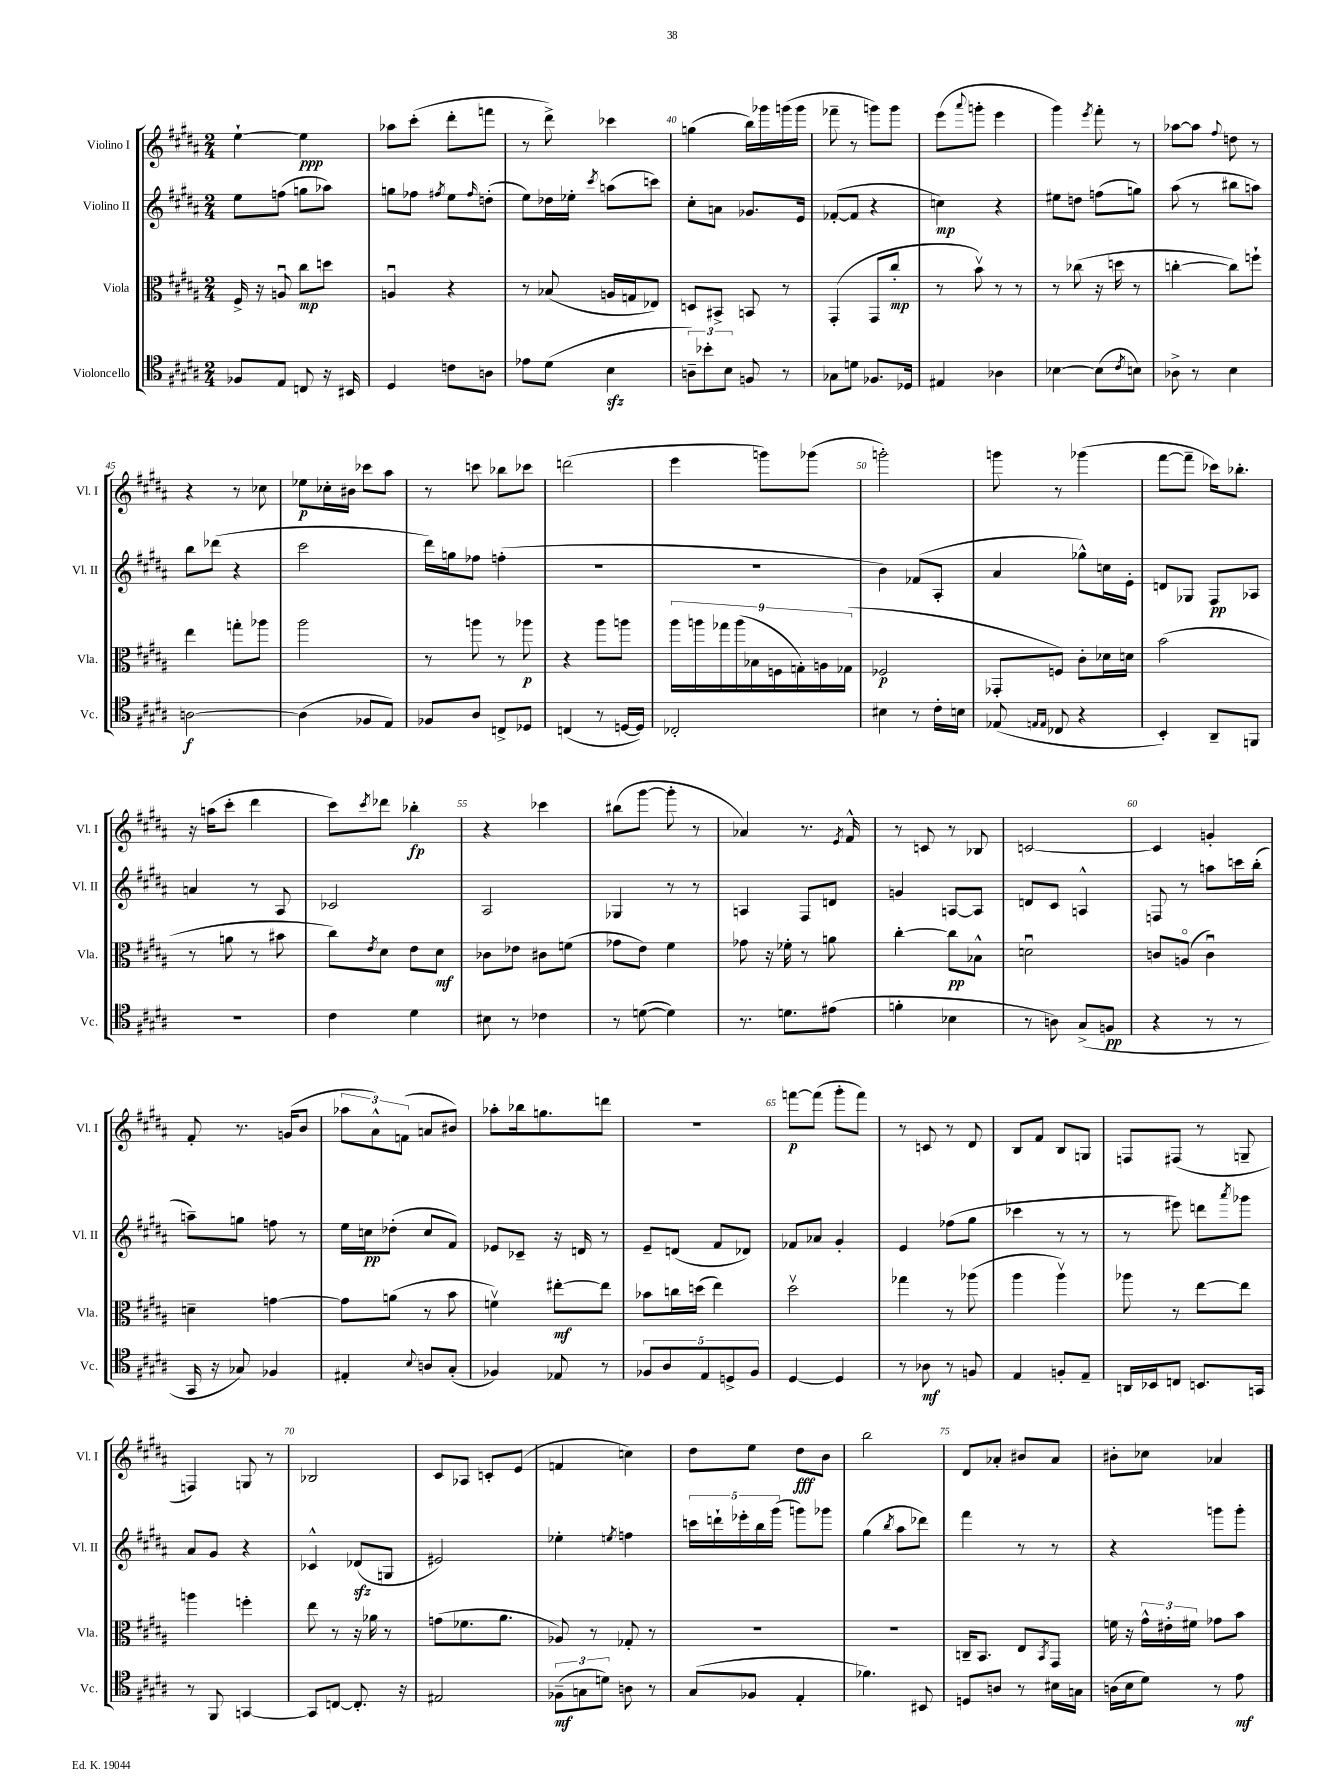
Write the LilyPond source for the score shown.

<<
\new StaffGroup <<
\new Staff = "s0" \with { instrumentName = "Violino I" shortInstrumentName = "Vl. I" } {
    \clef treble \key b \major \numericTimeSignature \time 2/4
    e''4~-! e''4\ppp |
    aes''8 cis'''8-.( dis'''8-. f'''8 |
    r8 dis'''8->) ces'''4 |
    g''4( b''16) ges'''16 g'''16( g'''16 |
    fes'''8-- r8 g'''8) g'''8 |
    e'''8( \appoggiatura { ais'''8 } g'''8-. e'''4 |
    gis'''4) \acciaccatura { e'''8 } fis'''8-. r8 |
    aes''8~ aes''8 \appoggiatura { fis''8 } d''8 r8 |
    r4 r8 ces''8 |
    ees''8\p ces''16-. bis'16 ces'''8 ais''8 |
    r8 c'''8 bes''8 ces'''8 |
    d'''2( |
    e'''4 g'''8) ges'''8( |
    g'''2-.) |
    g'''8 r8 ges'''4( |
    fis'''8~ fis'''8-- ces'''16) bes''8.-. |
    r16 a''16( cis'''8-. dis'''4 |
    cis'''8) \acciaccatura { cis'''8 } des'''8 bes''4-.\fp |
    r4 ces'''4 |
    bis''8( gis'''8~ gis'''8-. r8 |
    aes'4) r8. \acciaccatura { e'8 } fis'16-^ |
    r8 c'8 r8 bes8 |
    c'2~ |
    c'4 g'4-. |
    fis'8-. r8. g'16( b'8 |
    \tuplet 3/2 { aes''8 ais'8-^) f'8( } a'8 bis'8) |
    aes''8-. bes''16 g''8. d'''8 |
    R2 |
    f'''8~\p f'''8( gis'''8-. f'''8) |
    r8 c'8 r8 dis'8 |
    b8 fis'8 b8 g8 |
    f8 fis8( r8 g8-- |
    f4) g8 r8 |
    bes2 |
    cis'8 aes8 c'8-. e'8( |
    f'4 c''4) |
    dis''8 e''8 dis''8\fff b'8 |
    b''2 |
    dis'8 aes'8-. bis'8 aes'8 |
    bis'8-. ces''8 aes'4 \bar "|." |
}
\new Staff = "s1" \with { instrumentName = "Violino II" shortInstrumentName = "Vl. II" } {
    \clef treble \key b \major \numericTimeSignature \time 2/4
    e''8 f''8( g''8 aes''8) |
    g''8 fes''8 \acciaccatura { fis''8 } e''8 \grace { fis''16 } d''8-.( |
    e''8) des''16 ees''16-. \acciaccatura { cis'''8 } a''8( c'''8) |
    cis''8-. a'8 ges'8. e'16 |
    fes'8~-.( fes'8 r4 |
    c''4\mp) r4 |
    eis''8 d''8 f''8( g''8) |
    ais''8( r8 bis''8 a''8) |
    b''8 des'''8( r4 |
    cis'''2 |
    dis'''16) g''16 fes''8 f''4-.( |
    R2 |
    R2 |
    b'4) fes'8( ais8-. |
    ais'4 ges''8-^) c''16 e'16-. |
    d'8 ges8 fis8\pp aes8 |
    a'4 r8 ais8 |
    ces'2 |
    ais2 |
    ges4 r8 r8 |
    a4 fis8 d'8 |
    g'4 a8~ a8 |
    d'8 cis'8 a4-^ |
    f8 r8 a''8 c'''16 b''16-.( |
    a''8--) g''8 f''8 r8 |
    e''16 c''16\pp des''8-.( c''8 fis'8) |
    ees'8 ces'8-- r16 d'16 r8 |
    e'8-- d'8( fis'8 des'8) |
    fes'8 aes'8 gis'4-. |
    e'4 fes''8( gis''8 |
    ces'''4 r8 r8 |
    r8 eis'''8) d'''8 \acciaccatura { ais'''8 } ges'''8 |
    ais'8 gis'8 r4 |
    ces'4-^ des'8\sfz( g8 |
    eis'2) |
    ees''4-. \acciaccatura { e''8 } f''4 |
    \tuplet 5/4 { c'''16 d'''16-! ees'''16-. b''16 gis'''16( } g'''8) ges'''8 |
    gis''4( \acciaccatura { b''8 } ais''8 des'''8) |
    fis'''4 r8 r8 |
    r4 g'''8 g'''8-. \bar "|." |
}
\new Staff = "s2" \with { instrumentName = "Viola" shortInstrumentName = "Vla." } {
    \clef alto \key b \major \numericTimeSignature \time 2/4
    fis16-> r16 a8\downbow cis''8\mp d''8 |
    a4\downbow r4 |
    r8 bes8( a16 g16 ees8) |
    d8 bis,8-> b,8 r8 |
    gis,4-.( gis,8 cis''8-.\mp |
    r8 b'8\upbow) r8 r8 |
    r8 ces''8( r16 d''16 r8 |
    c''4~-. c''8) f''8-! |
    e''4 g''8-. aes''8 |
    ais''2 |
    r8 a''8 r8 aes''8\p |
    r4 ais''8 a''8 |
    \tuplet 9/8 { ais''16 a''16 ges''16 a''16( bes16 f16 g16-.) a16 ges16( } |
    fes2\p |
    ges,8-. f8) cis'8-. des'16 d'16 |
    b'2( |
    r8 a'8 r8 bis'8 |
    cis''8) \acciaccatura { e'8 } dis'8 e'8 dis'8\mf |
    ces'8 ees'8 cis'8 f'8( |
    ges'8 e'8) fis'4 |
    ges'8 r16 fes'16-. r8 a'8 |
    cis''4~-. cis''8\pp bes8-^ |
    d'2\downbow |
    c'8 a8\flageolet( c'4\downbow) |
    d'4-- g'4~ |
    g'8 a'8( r8 b'8 |
    f'4\upbow) eis''8~-.\mf eis''8 |
    bes'8 c''16 d''16( e''4) |
    dis''2\upbow |
    ges''4 r8 aes''8( |
    ais''4 ais''4\upbow) |
    aes''8 r8 e''8~ e''8 |
    a''4 f''4-. |
    e''8 r8 r16 aes'16 r8 |
    g'8( fes'8. ais'8. |
    aes8) r8 ges8-. r8 |
    R2 |
    R2 |
    c16-- b,8. e8 \acciaccatura { b,8 } gis,8 |
    f'16 r16 \tuplet 3/2 { gis'16-^ eis'16-. fis'16 } ges'8 b'8 \bar "|." |
}
\new Staff = "s3" \with { instrumentName = "Violoncello" shortInstrumentName = "Vc." } {
    \clef tenor \key b \major \numericTimeSignature \time 2/4
    fes8 e8 c8 r16 bis,16 |
    dis4 c'8 a8 |
    ees'8 dis'8( b4\sfz |
    \tuplet 3/2 { a8--) bes'8-. b8 } f8 r8 |
    ges8 d'8 fes8. des16 |
    eis4 aes4 |
    bes4~ bes8( \acciaccatura { cis'8 } b8) |
    aes8-> r8 b4 |
    a2~\f |
    a4( fes8 e8) |
    fes8 ais8 c8-> des8 |
    c4( r8 d16~ d16) |
    ces2-. |
    bis4 r8 cis'16-. b16 |
    ees8( \grace { e16 e16 } ces8 r4 |
    b,4-.) ais,8-- f,8 |
    r2 |
    cis'4 dis'4 |
    bis8 r8 ces'4 |
    r8 d'8~( d'4) |
    r8. d'8. eis'8( |
    f'4-. bes4 |
    r8 a8) gis8->( f8\pp |
    r4 r8 r8 |
    gis,16 r16 ges8) fes4 |
    eis4-. \appoggiatura { b8 } a8 gis8-.( |
    fes4) ees8 r8 |
    \tuplet 5/4 { fes8 ais8 e8 d8-> fes8 } |
    dis4~ dis4 |
    r8 aes8\mf r8 f8 |
    e4 f8-. e8-- |
    a,16 bes,16 c8 b,8. g,16 |
    r8 fis,8 g,4~ |
    g,8 c8~ c8.-. r16 |
    eis2 |
    \tuplet 3/2 { fes8--\mf( g8 d'8) } a8 r8 |
    gis8( fes8 e4-. |
    fes'4.) bis,8 |
    d8 a8 r8 bis16 g16 |
    a16( b16 dis'8) r8 e'8\mf \bar "|." |
}
>>
>>
\layout { \context { \Score currentBarNumber = #37 \override BarNumber.break-visibility = ##(#f #t #t) barNumberVisibility = #(every-nth-bar-number-visible 5) } }
